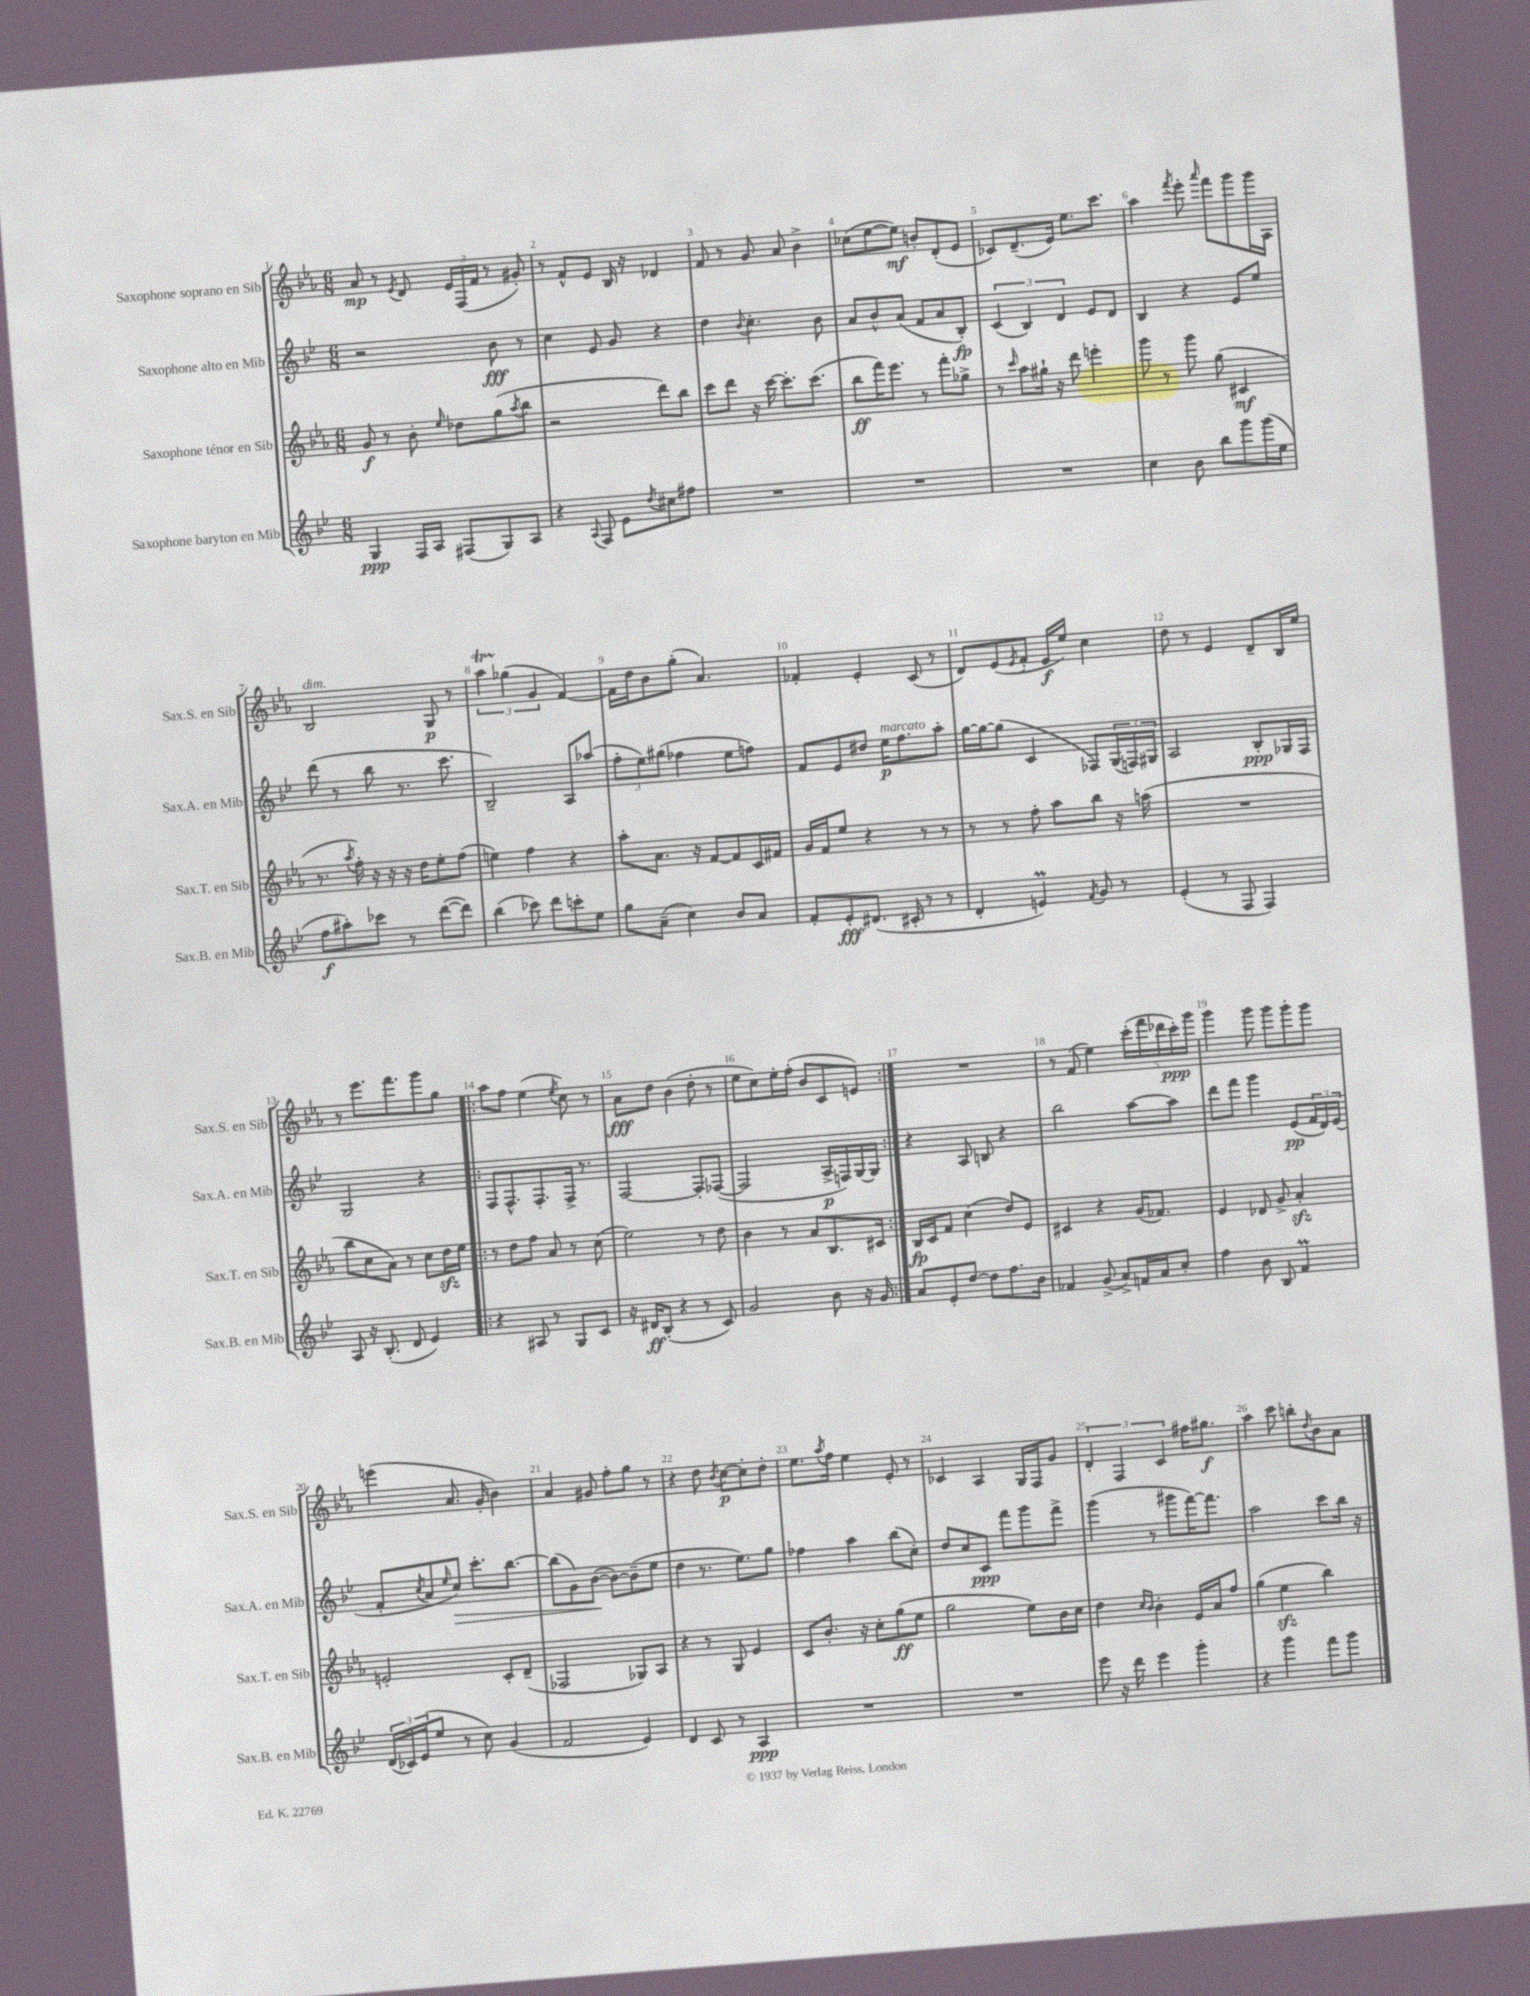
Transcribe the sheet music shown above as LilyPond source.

<<
\new StaffGroup <<
\new Staff = "s0" \with { instrumentName = "Saxophone soprano en Sib" shortInstrumentName = "Sax.S. en Sib" } {
    \clef treble \key ees \major \numericTimeSignature \time 6/8
    aes'8\mp r8 \acciaccatura { ees'8 } d'8 \tuplet 3/2 { ees'16 f16( f'16 } r8 gis'8-.) |
    r8 f'8-^ ees'8 bes16 r16 des'4 |
    f'8 r8 g'8 aes'8 bes'4-> |
    ces''8( ees''8~ ees''8\mf) b'8-. d'8-.( ees'8 |
    ces'8) d'8.--( ees'16) ees''8. c'''8. |
    aes''4 \acciaccatura { f'''8 } ees'''8-. \grace { aes'''16 } f'''8 g'''8 g'''16 aes16 |
    bes2^\markup { \italic "dim." } g8\p r8 |
    \tuplet 3/2 { aes''4\startTrillSpan ges''4\stopTrillSpan( g'4 } f'4~) |
    f'16 d''16 bes'8 g''8-.( aes'4.) |
    fes'4-. ees'4-. c'8( r8 |
    d'8) ees'8( \acciaccatura { ees'8 } f'8-. ees'16\f ees''16) c''4 |
    d''8 r8 ees'4 d'8-- bes16 ees''16 |
    r8 ees'''8. f'''8. g'''8 g''8 |
    \repeat volta 2 { aes''8 f''8 ees''4( \acciaccatura { ees''8 } c''8) r8 |
    aes'8\fff d''8 bes'4( d''8-. r8 |
    ees''8 c''8) ees''16-. f''16-.( bes'8 c'8 e'8) | }
    R2. |
    r8 f'8( ees''4) \tuplet 5/4 { c'''16-.( f'''16 des'''16 c'''16-.\ppp) g'''16 } |
    g'''4 g'''8 g'''8 g'''8-. g'''8 |
    e'''4( aes'8. g'16-. bes'4) |
    aes'4 gis'8 f''8-. g''8 r8 |
    r4 d''8 \acciaccatura { bes'8 } c''8~\p c''8-. d''8-. |
    ees''8. \acciaccatura { aes''8 } f''16 ees''4 ees'8-. r8 |
    ces'4 aes4 g16 f16 g'8 |
    \tuplet 3/2 { d'4-. f4 c'4 } fis''16 gis''8.\f |
    aes''4 c'''8 b''8-. \acciaccatura { d''8 } bes'8 aes'8 \bar "|." |
}
\new Staff = "s1" \with { instrumentName = "Saxophone alto en Mib" shortInstrumentName = "Sax.A. en Mib" } {
    \clef treble \key bes \major \numericTimeSignature \time 6/8
    r2 bes'8\fff r8 |
    c''4 ees'8 g'8 r4 |
    d''4 \appoggiatura { bes'8 } c''4.-. bes'8 |
    a'8 bes'8-^ a'8( f'8 a'8 bes8-.\fp) |
    \tuplet 3/2 { c'4( bes4) d'4 } ees'8 d'8 |
    bes4 r4 ees'8 ees''8 |
    d'''8( r8 bes''8 r8. c'''8. |
    bes2--) a8 aes''8( |
    \tuplet 3/2 { f''8-. ees''8) gis''8( } fes''4 ees''8 f''8) |
    f'8 ees'8 dis''8 ees''16\p^\markup { \italic "marcato" } f''8. a''8-. |
    g''16~ g''16~ g''8( c'4 fes8) \tuplet 3/2 { g16( f16) gis16 } |
    a2 bes8-.\ppp ges16 f16 |
    g2 r4 |
    \repeat volta 2 { f8 f8.-^ f8.-. f16-> r8. |
    f2~ f8-. fes8~( |
    fes2 a16->\p f16) g16~ g16 | }
    r4 a8 b8 r4 |
    bes''2 a''8~ a''8 |
    d'''8 f'''8 g'''4 ees'8\pp( \tuplet 3/2 { f'16 d'16) ees'16( } |
    f'8-. \acciaccatura { c''8 } a'8 \grace { ees''16 } c''8\>) c'''8.-. bes''8.~ |
    bes''8( g'8) bes'8~\!( bes'8~) bes'8--( ees''8 |
    d''4 r8. ees''8.) g''8 |
    fes''4 a''4 bes''8( c''8-.) |
    d''8 c''8 c'8\ppp f'''8 g'''8 f'''8-> |
    g'''4( r8 gis'''8 f'''16~) f'''8. |
    a''2 c'''8 bes''16 r16 \bar "|." |
}
\new Staff = "s2" \with { instrumentName = "Saxophone ténor en Sib" shortInstrumentName = "Sax.T. en Sib" } {
    \clef treble \key ees \major \numericTimeSignature \time 6/8
    g'8\f r8 bes'8-. \grace { ees''16 } des''8 g''8( \acciaccatura { aes''8 } bes''8 |
    r2 d'''8) bes''8 |
    c'''8 d'''8 r16 c'''16~ c'''8.-. c'''8.( |
    bes''8\ff f'''16) ees'''8. r8 f'''8-. ges''8-> |
    r8 \grace { c'''16 } aes''8 gis''16-! r16 d'''8 e'''4-. |
    g'''8 r8 g'''8 g''8( cis'4\mf |
    r8. \acciaccatura { aes''8 } f''16-.) r16 r16 r16 d''16 ees''8-. f''8( |
    e''4) f''4 r4 |
    aes''8-. aes'8. r16 f'8~ f'8 c'16 fis'16 |
    g'16 f'16 ees''8 r4 r8 r8 |
    r8 r8 f''8-. aes''8 bes''8 r16 a''16( |
    R2. |
    bes''8 c''8 aes'8) r8 c''8 d''16\sfz ees''16 |
    \repeat volta 2 { r8 d''8 f''8 aes'8 r8 c''8( |
    ees''2) r8 d''8 |
    bes'4 r8 aes'8 bes8. cis'16 | }
    bes16\fp c'16 f'8 c''4( d''8) ees'8 |
    cis'4 r4 g'16( fes'8.) |
    ees'4 des'8 g'8-> aes'4-.\sfz |
    e'2-. c'8-. d'8--( |
    fes2 ges8) aes8 |
    r4 r8 g8 ees'4 |
    c'8 bes'8.-. r16 c''8-. g''8\ff( ees''8 |
    g''2 ees''8) bes'16 c''16 |
    d''4 \grace { c''16 bes'16 } bes'4-. ees'16 aes'16 f''8 |
    g''4( ees''4\sfz bes''4) \bar "|." |
}
\new Staff = "s3" \with { instrumentName = "Saxophone baryton en Mib" shortInstrumentName = "Sax.B. en Mib" } {
    \clef treble \key bes \major \numericTimeSignature \time 6/8
    g4\ppp f16 a16 fis8( g8) a8 |
    r4 \appoggiatura { a8 } f8 ees'8 \acciaccatura { d''8 } cis''8 fis''8 |
    R2. |
    R2. |
    R2. |
    c''4 bes'8 bes''8 g'''8 g'''16( ees''16 |
    f''8\f ais''8-.) ces'''8 r8 d'''8~( d'''8) |
    bes''4( ces'''8) d'''8 c'''8-. ees''8 |
    g''8 a'8--( c''4) bes'8 a'8 |
    f'8-. ees'8-.\fff dis'8.( cis'16-. r8 r8 |
    d'4-. e'4\prall) \acciaccatura { f'8 } g'8 r8 |
    ees'4-.( r8 f8 f4) |
    a8 r16 bes8.-.( d'8 ees'4) |
    \repeat volta 2 { r4 ais8 r8 g8 c'8 |
    r16 dis'16\ff bes8-.( r4 r8 c'8) |
    g'2 bes'8 r16 g'16 | }
    a'8 ees'8-. d''8~ d''8 f''8. bes'16 |
    fes'4 g'8->( a'8->) f'16 a'16 c''8-. |
    f''4 bes'8 bes8 f'4\prall |
    \tuplet 3/2 { d'16( ces'16) ees'16( } ees''8 r8 c''8) g'4( |
    f'2 ees'4) |
    d'4 c'8 r8 a4\ppp |
    R2. |
    R2. |
    ees'''8 r16 d'''16 ees'''4 g'''4-. |
    r4 g'''4 f'''8 g'''8 \bar "|." |
}
>>
>>
\layout { \context { \Score \override BarNumber.break-visibility = ##(#f #t #t) barNumberVisibility = #all-bar-numbers-visible } }
